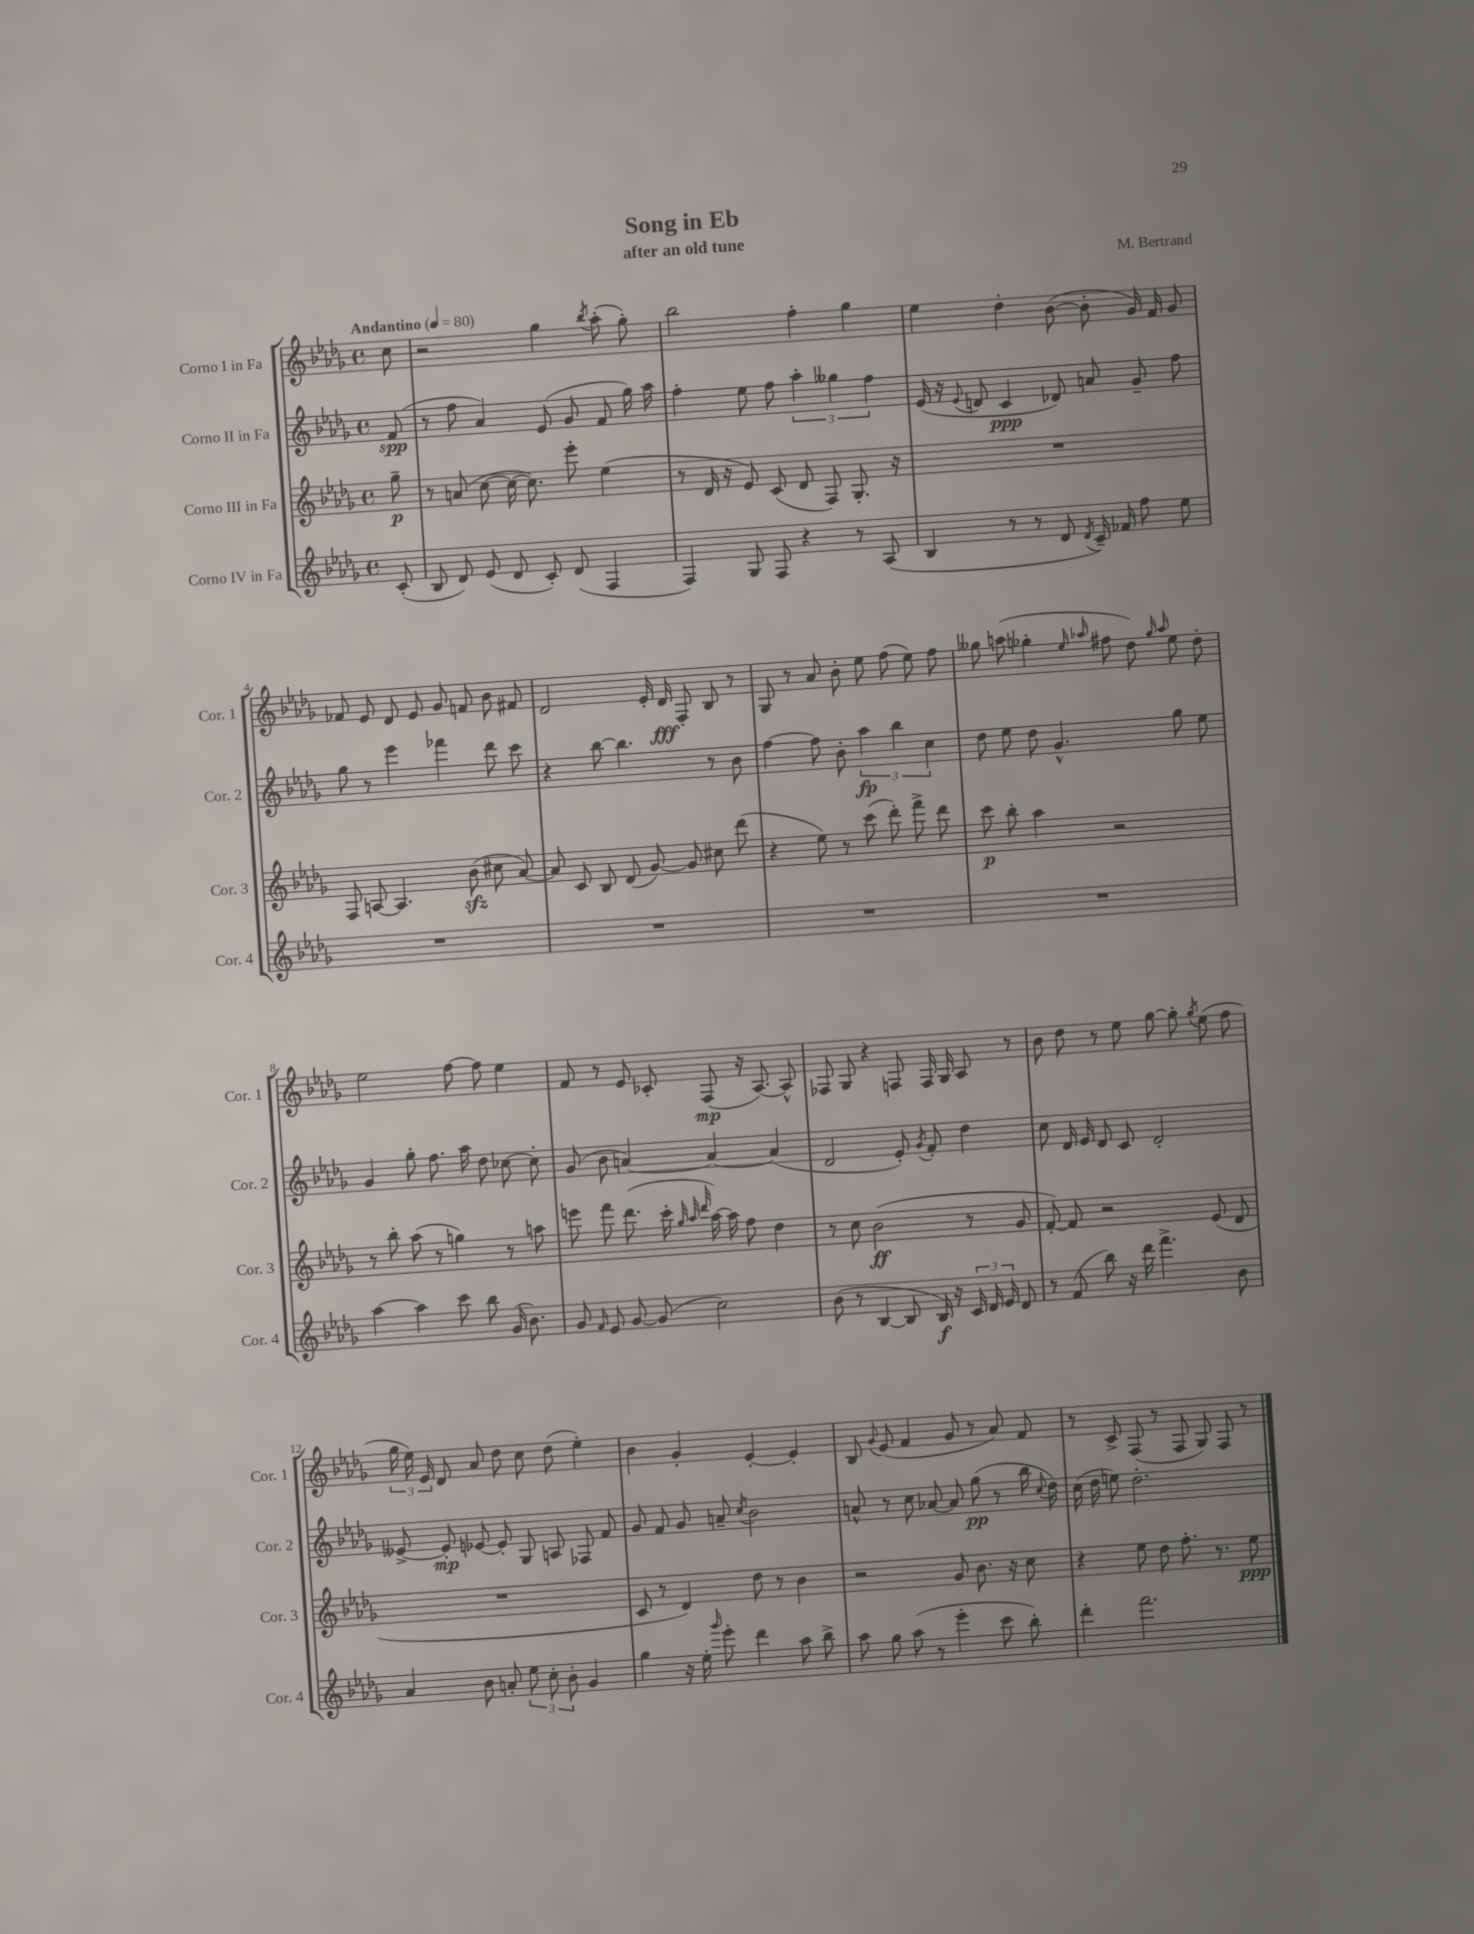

**kern	**kern	**kern	**kern
*staff4	*staff3	*staff2	*staff1
*clefG2	*clefG2	*clefG2	*clefG2
*k[b-e-a-d-g-]	*k[b-e-a-d-g-]	*k[b-e-a-d-g-]	*k[b-e-a-d-g-]
*M4/4	*M4/4	*M4/4	*M4/4
*met(c)	*met(c)	*met(c)	*met(c)
*MM80	*MM80	*MM80	*MM80
(8c'/	8gg-~\	(8f/	8cc\
=	=	=	=
8B-/	8r	8r	2r
8d-/)	(8a/	8ff\	.
(8e-/	[8cc\	4a-/)	.
8d-/	16cc\_	.	.
.	8.cc\])	.	.
8c'/)	.	(8e-/	4gg-\
(8d-/	8eee-'\	8g-/	.
.	.	.	8qbb-/
4F/	(4ee-\	8f/	(8aa-'\
.	.	16gg-\)	8gg-'\)
.	.	16aa-\	.
=	=	=	=
4F/)	8r	4ff'\	2bb-\
.	16d-/	.	.
.	16r	.	.
8G-/	8e-/)	8ee-\	.
8F/	(8c/	8ff\	.
4r	8d-/	6aa-'\	4ff'\
.	8F/)	.	.
.	.	6gg--\	.
8r	8.G-'/	.	4gg-\
.	.	6ff\	.
(8A-/	.	.	.
.	16r	.	.
=	=	=	=
4B-/	1r	(16e-/	4ee-\
.	.	16r	.
.	.	8qqe-/	.
.	.	8d/	.
8r	.	4c/	4dd-'\
8r	.	.	.
8d-/	.	8d-/)	([8b-\
8qd-/	.	.	.
16c~/)	.	8a/	8b-'\]
16f-/	.	.	.
8ff\	.	8g-~/	16g-/)
.	.	.	16f/
8ee-\	.	8ff\	8g-/
=	=	=	=
1r	8F/	8gg-\	8f-/
.	[8A/	8r	8e-/
.	4.A/]	4eee-\	8d-/
.	.	.	8e-/
.	.	4fff-\	8g-/
.	(8b-\	.	8f/
.	8cc#\	8ddd-\	8b-\
.	[8a-/)	8ccc\	8f#/
=	=	=	=
1r	8a-/]	4r	2d-/
.	8c/	.	.
.	8B-/	[8bb-\	.
.	(8d-/	4.bb-\]	.
.	[8g-/)	.	16e-'/
.	.	.	16d-/
.	8g-/]	.	8F'/
.	8cc#\	8r	8B-/
.	(8ddd-\	8b-\	8r
=	=	=	=
1r	4r	[4ff\	8G-/
.	.	.	8r
.	8ee-\)	8ff\]	8a-/
.	8r	8b-'\	8b-'\
.	(8ccc\	6aa-\	8ee-\
.	8ddd-'\)	.	(8ff\
.	.	6bb-\	.
.	8fff^\	.	8ee-\)
.	.	6cc\	.
.	8ddd-\	.	8ff\
=	=	=	=
1r	8ccc\	8dd-\	8gg--\
.	8bb-'\	8ee-\	(8aa\
.	4aa-\	8dd-\	4gg-'\
.	.	4.g-^^/	.
.	.	.	16qqee-/
.	.	.	16qqaa-/
.	2r	.	8ff#\
.	.	.	8dd-\)
.	.	.	16qqgg-/
.	.	.	16qqaa-/
.	.	8gg-\	8ee-\
.	.	8ee-\	8dd-'\
=	=	=	=
[4aa-\	8r	4g-/	2ee-\
.	8bb-'\	.	.
4aa-\]	(8aa-\	8gg-'\	.
.	8r	8.ff\	.
8ccc\	4gg\)	.	[8ff\
.	.	16aa-\	.
8bb-\	.	8dd-\	8ff\]
(16g-/	8r	[8cc-\	4ee-\
8.b-\)	.	.	.
.	8aa\	8cc-'\]	.
=	=	=	=
8g-/	8eee\	(8g-/	8f/
16qqf/	.	.	.
8e-/	8fff\	8b-\	8r
[8g-/	(8.ddd-\	[4a/)	8e-/
(8g-/]	.	.	8c-'/
.	16ccc'\	.	.
.	32qqgg-/	.	.
.	32qqaa-/	.	.
.	32qqddd-/	.	.
2cc\)	[16aa-\)	4a/_	(8F/
.	16aa-\]	.	.
.	8ff\	.	16r
.	.	.	[8.A-/)
.	4dd-\	(4a/]	.
.	.	.	8A-^^/]
=	=	=	=
(8b-\	8r	2d-/	8F-/
8r	8cc\	.	8G-/
[4B-/	(2b-\	.	4r
8B-/]	.	8e-'/)	8F/
.	.	8qg-/	.
16B-/)	.	8f'/	16F/
16r	.	.	16G-/
24c/	8r	4dd-\	8A-/
24d-/	.	.	.
24e-/	.	.	.
8d-/	8g-/	.	8r
=	=	=	=
8r	[8f'/)	8cc\	8b-\
(8f/	8f/]	16d-/	8dd-\
.	.	16e-/	.
8bb-\)	2r	8d-/	8r
16r	.	8c/	8ee-\
16ddd-\	.	.	.
4.fff^\	.	2d-'/	[8gg-\
.	.	.	8gg-'\]
.	.	.	8qgg-/
.	(8e-/	.	(8ee-\
8b-\	8d-/	.	8ff\
=	=	=	=
4a-/	1r	[8e--^/	24gg-\
.	.	.	24ee-\)
.	.	.	24e-/
.	.	8e--'/]	8d-/
8b-\	.	[8e-/	8a-/
8a'/	.	8e-'/]	8dd-\
12ee-\	.	8G-/	8cc\
12cc'\	.	.	.
.	.	8A/	(8dd-\
12b-'\	.	.	.
4g-/	.	8F-/	4ee-'\)
.	.	8f/	.
=	=	=	=
4gg-\	8c/	8g-/	4b-\
.	8r	8f/	.
16r	4d-/)	8g-/	4g-'/
16ee-'\	.	.	.
16qqggg-/	.	.	.
8eee-'\	.	8a~/	.
.	.	8qcc/	.
4ddd-\	8dd-\	2b-\	[4e-'/
.	8r	.	.
8aa-\	4b-\	.	4e-'/]
8bb-^\	.	.	.
=	=	=	=
8aa-\	2r	8a^^/	8B-/
.	.	.	8qqg-/
8gg-\	.	8r	(8e-/
(8aa-\	.	8cc\	4f/
8r	.	[8a-/	.
4eee-'\	8g-/	8a-/]	8g-/
.	8.b-\	(8gg-\	8r
8ccc\	.	8r	8a-/)
.	16r	.	.
8bb-'\)	8cc\	16bb-\	8f/
.	.	8qqcc/	.
.	.	16dd-\)	.
=	=	=	=
4ddd-'\	4r	(16cc\	8r
.	.	16dd-\	.
.	.	8ee\)	8c^/
2.fff\	8ee-\	2.dd-'\	(8F/
.	8dd-\	.	8r
.	8.ff'\	.	8F/
.	.	.	8G-/)
.	8.r	.	.
.	.	.	8F/
.	8ee-\	.	8r
==	==	==	==
*-	*-	*-	*-
